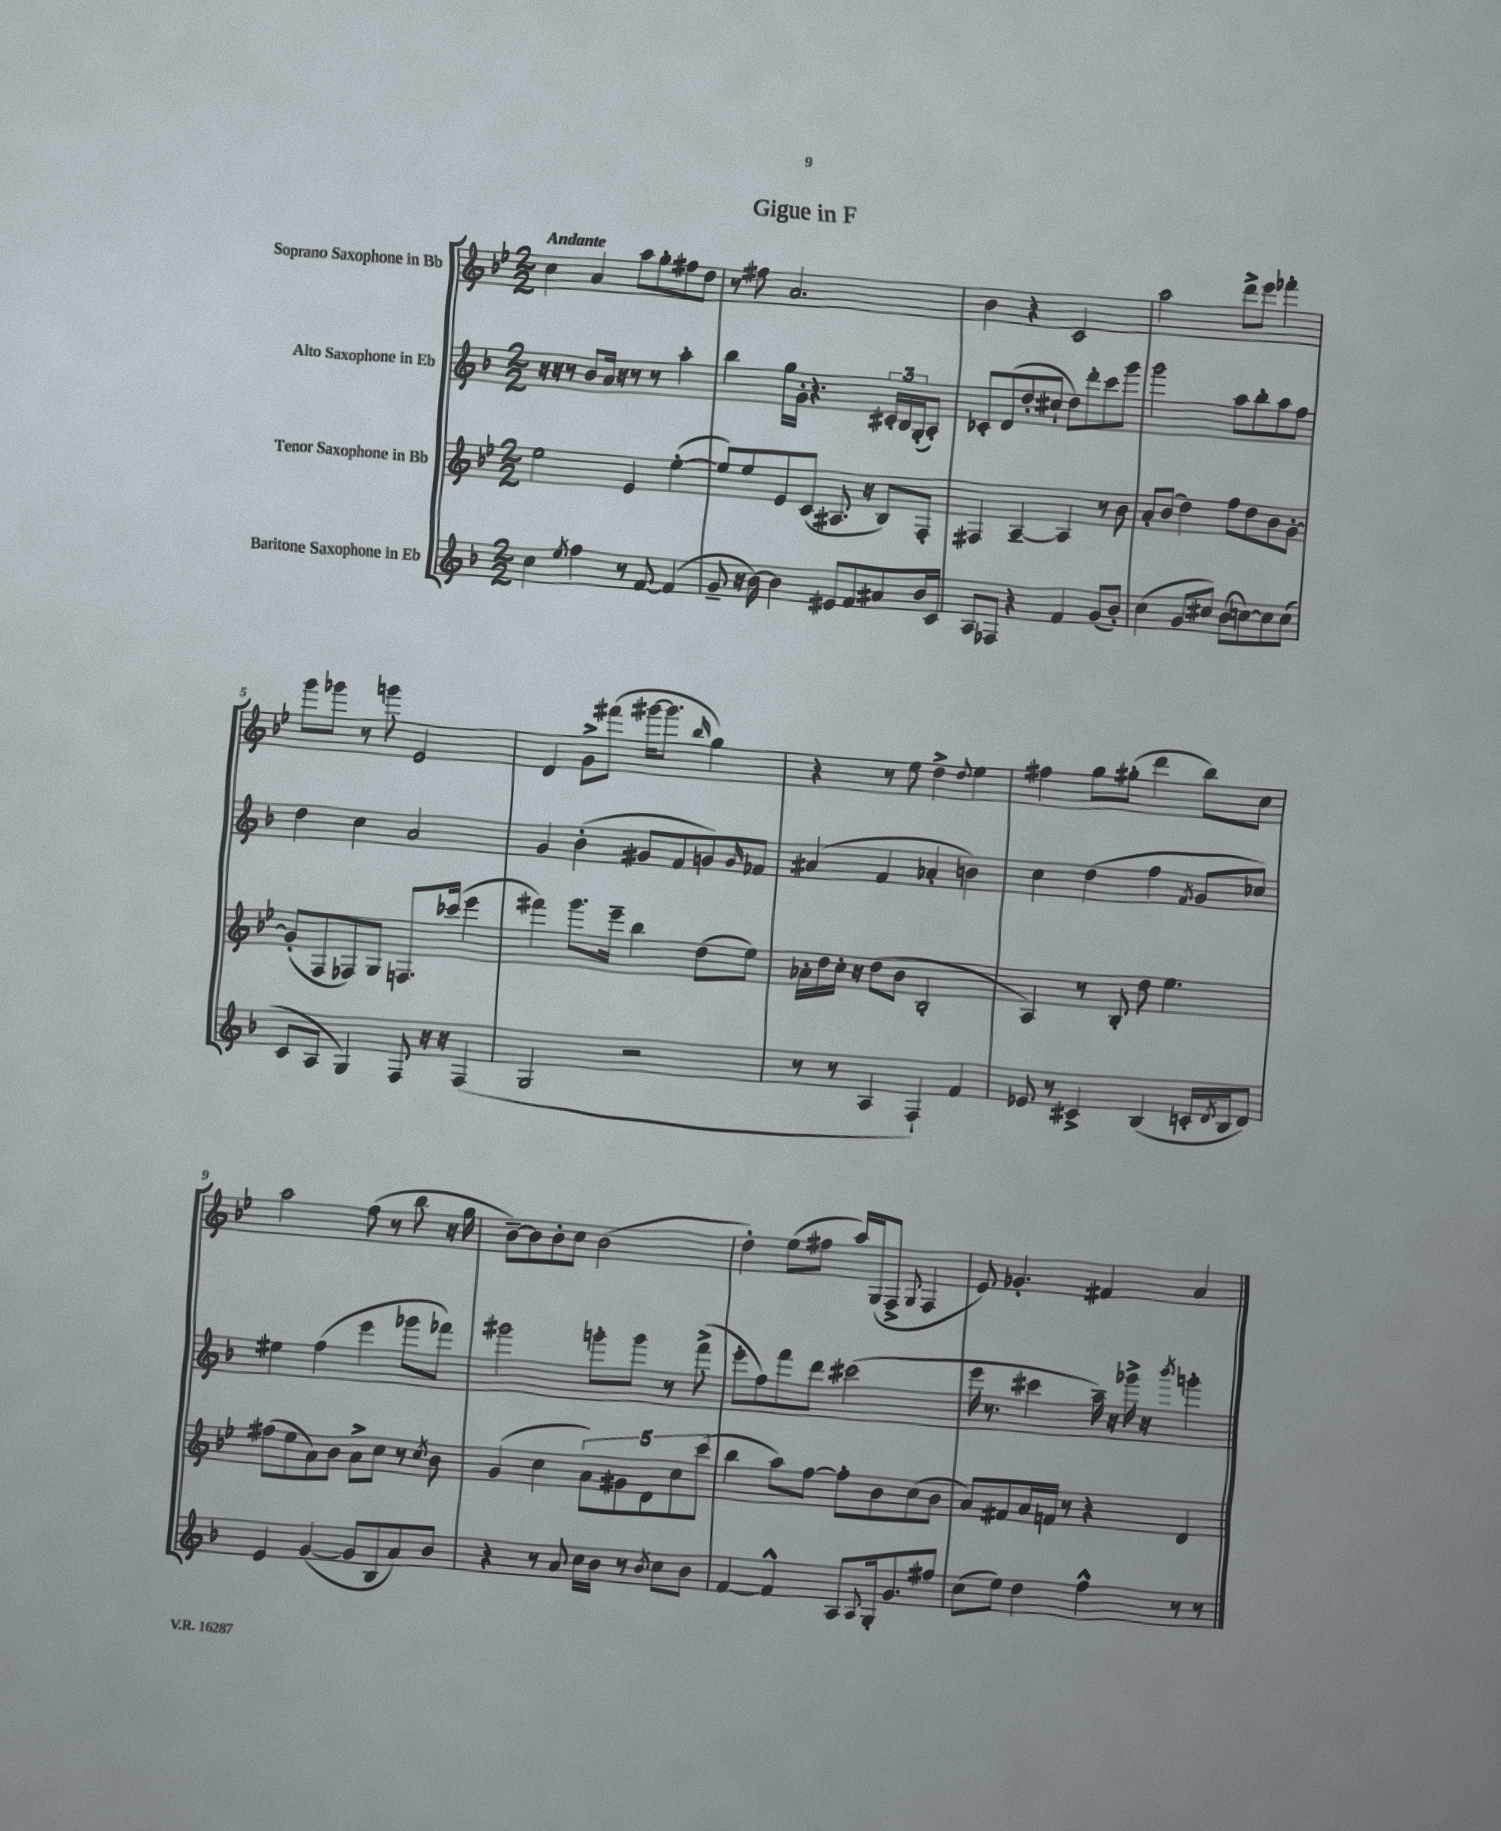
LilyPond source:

\header { title = "Gigue in F" }
<<
\new StaffGroup <<
\new Staff = "s0" \with { instrumentName = "Soprano Saxophone in Bb" } {
    \clef treble \key bes \major \numericTimeSignature \time 2/2 \tempo "Andante"
    c''4 a'4 a''8 g''8-. fis''8 d''8 |
    r8 fis''8 a'2. |
    bes'4 r4 c'2 |
    a''2 d'''8-> ees'''8 fes'''4-. |
    g'''8 ges'''8 r8 g'''8 ees'2 |
    d'4 g'8-> fis'''8( gis'''16~ gis'''8. \grace { bes''16 } g''4) |
    r4 r8 ees''8 d''4-> \appoggiatura { d''8 } ees''4 |
    fis''4 g''8 gis''8-.( d'''4 bes''8) c''8 |
    a''2 f''8( r8 bes''8 r16 g''16 |
    bes'8~--) bes'8 bes'8-. c''8 bes'2( |
    d''4-.) ees''8( fis''8 a''16) g16( f8-> \appoggiatura { g8 } f4 |
    ees'8) ges'4.-. fis'4 a'4 \bar "|." |
}
\new Staff = "s1" \with { instrumentName = "Alto Saxophone in Eb" } {
    \clef treble \key f \major \numericTimeSignature \time 2/2
    r16 r16 r8 bes'8 a'16 r16 r8 r8 a''4-. |
    bes''4 g''16 g'16-. r4. \tuplet 3/2 { cis'16-. bes16 g16-.( } a8-.) |
    ces'8-. d'8( d''8-. cis''8-! d''8) d'''8-. c'''8 g'''8 |
    g'''2 a''8 bes''8-. a''8 f''8 |
    d''4 c''4 a'2 |
    g'4 bes'4-.( gis'8 f'8 g'8) \grace { g'16 } fes'8 |
    ais'4( f'4 aes'4-. b'4) |
    c''4 d''4( f''4 \acciaccatura { f'8 } g'8 ces''8) |
    eis''4 f''4( e'''4 ges'''8 fes'''8) |
    gis'''2 g'''8-. g'''8 r8 f'''8->( |
    e'''8-. f''8) f'''8 d'''8 cis'''2( |
    e'''16 r8. cis'''4 a''16--) r16 ges'''16-> r16 \acciaccatura { bes'''8 } g'''4-. \bar "|." |
}
\new Staff = "s2" \with { instrumentName = "Tenor Saxophone in Bb" } {
    \clef treble \key bes \major \numericTimeSignature \time 2/2
    ees''2 ees'4 ees''4~-.( |
    ees''8) ees''8 ees'8 c'8( ais8. r16 bes8) f8-. |
    fis4 a4~-- a4 r8 bes'8 |
    a'8-. bes'8( d''4) f''8 d''8 bes'8 g'8~-. |
    g'8-.( f8 fes8) g8 f8. ces'''16( ees'''4 |
    fis'''4) g'''8. ees'''16-- bes''4 d''8( ees''8) |
    aes'16-. d''16 c''16-. r16 d''8( bes'8 bes2-. |
    a4) r8 bes8-. d''8 ees''4. |
    fis''8( ees''8 a'8) bes'8 a'8-> c''8 r8 \acciaccatura { c''8 } bes'8 |
    g'4( c''4 \tuplet 5/4 { a'8) gis'8 d'8 c''8 c'''8( } |
    bes''4 a''8) f''8~ f''8-. bes'8 c''8( bes'8 |
    a'8) fis'8 a'16 f'16 r8 r4 d'4 \bar "|." |
}
\new Staff = "s3" \with { instrumentName = "Baritone Saxophone in Eb" } {
    \clef treble \key f \major \numericTimeSignature \time 2/2
    c''4 \acciaccatura { e''8 } f''4 r8 f'8~ f'4( |
    g'8-- r16 bes'16~) bes'4 eis'8 f'8 ais'8 bes'16 c'16 |
    a8 fes8 r4 f'4 g'8( bes'8-.) |
    c''4( g'8 cis''8) bes'8( c''8~) c''8 c''8( |
    c'8 a8 g4) f8 r16 r16 f4( |
    g2 r2 |
    r8 r8 a4 f4-!) f'4 |
    ees'8 r8 cis'4-> bes4( c'16-. \acciaccatura { d'8 } bes16 d'8) |
    e'4 g'4~( g'8 bes8 a'8) bes'8 |
    r4 r8 a'8 c''16 bes'16 r8 \acciaccatura { bes'8 } c''8 bes'8 |
    f'4~ f'4-^ a8 \appoggiatura { a8 } g16-. g'8. fis''8 |
    c''8( e''8) d''4 f''4-^ r8 r8 \bar "|." |
}
>>
>>
